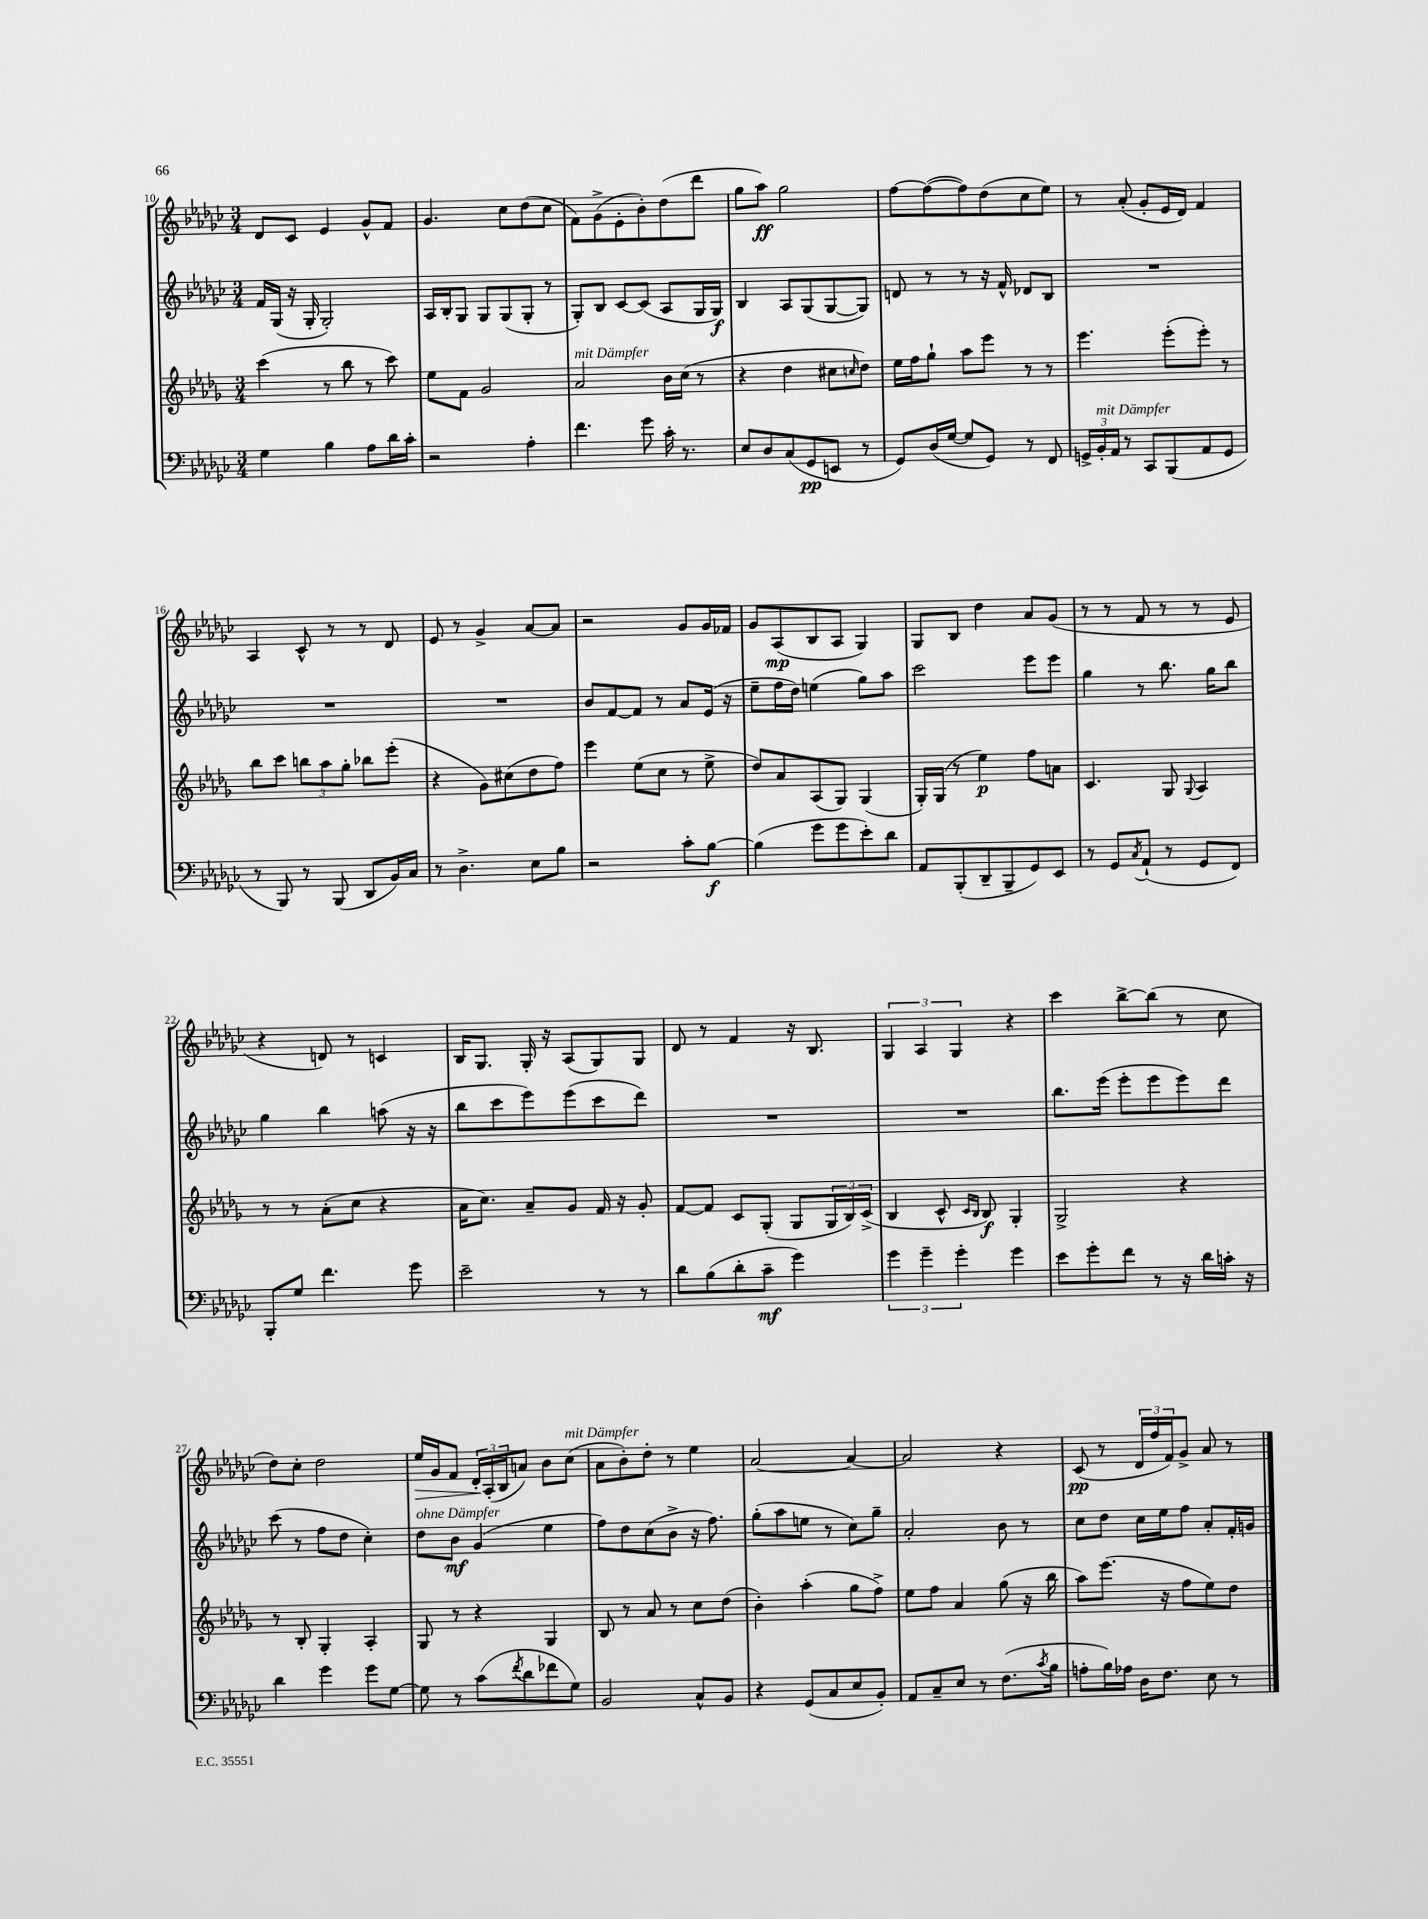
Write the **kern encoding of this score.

**kern	**dynam	**kern	**dynam	**kern	**dynam	**kern	**dynam
*part4	*part4	*part3	*part3	*part2	*part2	*part1	*part1
*staff4	*staff4	*staff3	*staff3	*staff2	*staff2	*staff1	*staff1
*clefF4	*	*clefG2	*	*clefG2	*	*clefG2	*
*k[b-e-a-d-g-c-]	*	*k[b-e-a-d-g-]	*	*k[b-e-a-d-g-c-]	*	*k[b-e-a-d-g-c-]	*
*M3/4	*	*M3/4	*	*M3/4	*	*M3/4	*
=10	=10	=10	=10	=10	=10	=10	=10
4G-\	.	(4ccc\	.	16f/LL	.	8d-/L	.
.	.	.	.	(16G-/JJ	.	.	.
.	.	.	.	16r	.	8c-/J	.
.	.	.	.	16G-'/	.	.	.
4B-\	.	8r	.	2G-'/)	.	4e-/	.
.	.	8bb-\	.	.	.	.	.
8A-\L	.	8r	.	.	.	8g-^^/L	.
16d-\L	.	8ccc\)	.	.	.	8f/J	.
16c-'\JJ	.	.	.	.	.	.	.
=11	=11	=11	=11	=11	=11	=11	=11
2r	.	8ee-\L	.	16A-/LL	.	4.g-/	.
.	.	.	.	16B-'/J	.	.	.
.	.	8f\J	.	8G-/J	.	.	.
.	.	2g-/	.	8G-/L	.	.	.
.	.	.	.	(8G-/	.	8cc-\L	.
4A-'\	.	.	.	8G-'/J	.	(8dd-\	.
.	.	.	.	8r	.	8cc-\J	.
=12	=12	=12	=12	=12	=12	=12	=12
!	!	!LO:TX:a:i:t=mit Dämpfer	!	!	!	!	!
4.f\	.	2a-/	.	8G-'/L)	.	8f\L)	.
.	.	.	.	8B-/J	.	(8g-^\	.
.	.	.	.	[8c-/L	.	8e-'\	.
8g-\	.	.	.	(8c-/J]	.	8b-'\)	.
16c-'\	.	16b-\LL	.	8A-/L	.	(8dd-\	.
8.r	.	(16cc\JJ	.	.	.	.	.
.	.	8r	.	16G-/L	.	8ddd-\J	.
.	.	.	.	16G-/JJ)	f	.	.
=13	=13	=13	=13	=13	=13	=13	=13
8E-/L	.	4r	.	4B-/	.	8gg-\L	.
8D-/	.	.	.	.	.	8aa-\J)	ff
(8C-/	.	4dd-\	.	8A-/L	.	2gg-\	.
8GG-/	pp	.	.	(8G-/	.	.	.
8EEn/J	.	8cc#X\L	.	[8G-/	.	.	.
.	.	16qqccn/	.	.	.	.	.
8r	.	8dd-\J)	.	8G-/J])	.	.	.
=14	=14	=14	=14	=14	=14	=14	=14
8GG-/L)	.	16ee-\LL	.	8dn/	.	[8ff\L	.
.	.	16ff\J	.	.	.	.	.
(16D-/L	.	8gg-`\J	.	8r	.	(8ff\_	.
[16G-/JJ	.	.	.	.	.	.	.
8G-/L]	.	8aa-\L	.	8r	.	8ff\])	.
8GG-/J)	.	8eee-\J	.	16r	.	(8dd-\	.
.	.	.	.	16f^^/	.	.	.
8r	.	8r	.	8d-X/L	.	8cc-\	.
8FF/	.	8r	.	8B-/J	.	8ee-\J)	.
=15	=15	=15	=15	=15	=15	=15	=15
24GGn^/LL	.	4.eee-\	.	2.r	.	8r	.
!LO:TX:a:i:t=mit Dämpfer	!	!	!	!	!	!	!
24BB-'/	.	.	.	.	.	.	.
24AA-/JJ	.	.	.	.	.	.	.
8r	.	.	.	.	.	(8a-'/	.
8CC-/L	.	.	.	.	.	8g-'/L	.
(8BBB-/	.	(8eee-'\L	.	.	.	16e-/L	.
.	.	.	.	.	.	16d-/JJ)	.
8AA-/	.	8eee-'\J)	.	.	.	4f/	.
8GG/J	.	8r	.	.	.	.	.
!!LO:LB:g=z
=16	=16	=16	=16	=16	=16	=16	=16
8r	.	8bb-\L	.	2.r	.	4A-/	.
8BBB-/)	.	8ccc\J	.	.	.	.	.
8r	.	12bbn\L	.	.	.	8c-^^/	.
.	.	12aa-\	.	.	.	.	.
(8BBB-/	.	.	.	.	.	8r	.
.	.	12gg-'\J	.	.	.	.	.
8DD-/L	.	8bb-X\L	.	.	.	8r	.
16BB-/L)	.	(8eee-'\J	.	.	.	8d-/	.
16C-/JJ	.	.	.	.	.	.	.
=17	=17	=17	=17	=17	=17	=17	=17
8r	.	4r	.	2.r	.	8e-/	.
4.D-^\	.	.	.	.	.	8r	.
.	.	8g-\L)	.	.	.	4g-^/	.
.	.	(8cc#X\	.	.	.	.	.
8E-\L	.	8dd-\	.	.	.	[8a-/L	.
8B-\J	.	8ff\J)	.	.	.	8a-/J]	.
=18	=18	=18	=18	=18	=18	=18	=18
2r	.	4eee-\	.	8b-/L	.	2r	.
.	.	.	.	[8f/	.	.	.
.	.	(8ee-\L	.	8f/J]	.	.	.
.	.	8cc\J	.	8r	.	.	.
8c-'\L	.	8r	.	8a-/L	.	8g-/L	.
[8B-\J	f	8ee-^\	.	(16e-/Jk	.	16g-/L	.
.	.	.	.	16r	.	16f-X/JJ	.
=19	=19	=19	=19	=19	=19	=19	=19
(4B-\]	.	8dd-/L)	.	8ee-~\L	.	8g-/L	.
.	.	8a-/	.	16ff\L	.	(8A-/	mp
.	.	.	.	16dd-\JJ)	.	.	.
8g-\L	.	(8A-/	.	(4een\	.	8B-/	.
8g-\	.	8G-/J)	.	.	.	8A-/J	.
8e-'\)	.	(4G-/	.	8gg-\L)	.	4G-/)	.
8d-\J	.	.	.	8aa-\J	.	.	.
=20	=20	=20	=20	=20	=20	=20	=20
8AA-/L	.	16G-'/LL)	.	2ccc-\	.	8G-/L	.
.	.	(16G-/JJ	.	.	.	.	.
(8BBB-'/	.	8r	.	.	.	8B-/J	.
8DD-~/	.	4ee-\)	p	.	.	4dd-\	.
8BBB-~/	.	.	.	.	.	.	.
8GG-/)	.	8ff\L	.	8eee-\L	.	8a-/L	.
8EE-/J	.	8an\J	.	8eee-\J	.	(8g-/J	.
=21	=21	=21	=21	=21	=21	=21	=21
8r	.	4.c/	.	4gg-\	.	8r	.
8GG-/L	.	.	.	.	.	8r	.
8qC-/	.	.	.	.	.	.	.
(8AA-`/J	.	.	.	8r	.	8f/	.
8r	.	8G-/	.	8.bb-\	.	8r	.
.	.	8qqG-/	.	.	.	.	.
8GG-/L	.	4A-/	.	.	.	8r	.
.	.	.	.	16gg-\KL	.	.	.
8FF/J)	.	.	.	8bb-\J	.	8e-/	.
!!LO:LB:g=z
=22	=22	=22	=22	=22	=22	=22	=22
8BBB-'/L	.	8r	.	4gg-\	.	4r	.
8G-/J	.	8r	.	.	.	.	.
4.f\	.	(8a-'\L	.	4bb-\	.	8dn/)	.
.	.	8cc\J	.	.	.	8r	.
.	.	4r	.	(8aan\	.	4cn/	.
8g-\	.	.	.	16r	.	.	.
.	.	.	.	16r	.	.	.
=23	=23	=23	=23	=23	=23	=23	=23
2e-~\	.	16a-\KL	.	8bb-\L	.	16B-/KL	.
.	.	8.cc\J)	.	.	.	8.G-/J	.
.	.	.	.	8ccc-\	.	.	.
.	.	8a-~/L	.	8eee-\)	.	16G-'/	.
.	.	.	.	.	.	16r	.
.	.	8g-/J	.	(8eee-\	.	(8A-/L	.
8r	.	16f/	.	8ccc-\	.	8G-/)	.
.	.	16r	.	.	.	.	.
8r	.	8g-'/	.	8ddd-\J)	.	8G-/J	.
=24	=24	=24	=24	=24	=24	=24	=24
8d-\L	.	[8f/L	.	2.r	.	8d-/	.
(8B-\	.	8f/J]	.	.	.	8r	.
8d-'\	.	8c/L	.	.	.	4f/	.
8c-~\J	mf	(8G-'/J	.	.	.	.	.
4g-\)	.	8G-/L	.	.	.	16r	.
.	.	.	.	.	.	8.B-/	.
.	.	24G-/L	.	.	.	.	.
.	.	24B-/)	.	.	.	.	.
.	.	(24c^/JJ	.	.	.	.	.
=25	=25	=25	=25	=25	=25	=25	=25
6g-\	.	4B-/	.	2.r	.	6G-/	.
6g-~\	.	.	.	.	.	6A-/	.
.	.	8c^^/	.	.	.	.	.
6g-'\	.	.	.	.	.	6G-/	.
.	.	16qqc/LL	.	.	.	.	.
.	.	16qqB-/JJ	.	.	.	.	.
.	.	8B-/)	f	.	.	.	.
4g-\	.	4G-'/	.	.	.	4r	.
=26	=26	=26	=26	=26	=26	=26	=26
8e-\L	.	2G-^/	.	8.bb-\L	.	4ccc-\	.
8g-'\	.	.	.	.	.	.	.
.	.	.	.	(16eee-\Jk	.	.	.
8f\J	.	.	.	8eee-'\L	.	[8bb-^\L	.
8r	.	.	.	8eee-\	.	(8bb-\J]	.
16r	.	4r	.	8eee-\)	.	8r	.
16d-\LL	.	.	.	.	.	.	.
16cn'\JJ	.	.	.	8ddd-\J	.	8cc-\	.
16r	.	.	.	.	.	.	.
!!LO:LB:g=z
=27	=27	=27	=27	=27	=27	=27	=27
4d-\	.	8r	.	(8ccc-\	.	8dd-\L)	.
.	.	8B-'/	.	8r	.	8cc-'\J	.
4g-\	.	4G-'/	.	8ff\L	.	2dd-\	.
.	.	.	.	8dd-\J	.	.	.
8g-\L	.	4A-'/	.	4cc-'\)	.	.	.
[8G-\J	.	.	.	.	.	.	.
=28	=28	=28	=28	=28	=28	=28	=28
!	!	!	!	!LO:TX:a:i:t=ohne Dämpfer	!	!	!
!	!	!	!	!	!	!	!LO:HP:b
8G-\]	.	8G-/	.	8dd-\L	.	16ee-/LL	>
.	.	.	.	.	.	16g-/J	.
8r	.	8r	.	8b-\J	mf	8f/J	.
(8c-\L	.	4r	.	(4g-/	.	24d-'/LL	.
.	.	.	.	.	.	(24A-'/	]
.	.	.	.	.	.	24B-/J	.
8qf/	.	.	.	.	.	.	.
8d-\	.	.	.	.	.	8an/J)	.
8f-X\	.	4G-/	.	4ee-\	.	8b-\L	.
!	!	!	!	!	!	!LO:TX:a:i:t=mit Dämpfer	!
8G-\J)	.	.	.	.	.	(8cc-\J	.
=29	=29	=29	=29	=29	=29	=29	=29
2BB-/	.	8B-/	.	8ff\L)	.	8a-\L	.
.	.	8r	.	8dd-\	.	8b-'\)	.
.	.	8a-/	.	(8cc-\	.	8dd-'\J	.
.	.	8r	.	8b-^\J	.	8r	.
8C-^^/L	.	8cc\L	.	16r	.	4ee-\	.
.	.	.	.	8.ff\)	.	.	.
8BB-/J	.	(8dd-\J	.	.	.	.	.
=30	=30	=30	=30	=30	=30	=30	=30
4r	.	4b-'\)	.	(8gg-'\L	.	[2a-/	.
.	.	.	.	8aa-\	.	.	.
(8GG-/L	.	(4aa-'\	.	8een\J	.	.	.
8C-/	.	.	.	8r	.	.	.
8E-/	.	8gg-\L	.	8cc-\L)	.	4a-/_	.
8BB-'/J)	.	8ff^\J)	.	8gg-~\J	.	.	.
=31	=31	=31	=31	=31	=31	=31	=31
8AA-/L	.	8ee-\L	.	2a-'/	.	2a-/]	.
8C-~/	.	8ff\J	.	.	.	.	.
8E-/J	.	4a-/	.	.	.	.	.
8r	.	.	.	.	.	.	.
(8.F\L	.	(8gg-\	.	8b-\	.	4r	.
.	.	16r	.	8r	.	.	.
8qc-/	.	.	.	.	.	.	.
16B-\Jk	.	16bb-\	.	.	.	.	.
=32	=32	=32	=32	=32	=32	=32	=32
8An'\L	.	8aa-\L)	.	8cc-\L	.	(8c-/	pp
16B-\L)	.	(8.eee-\J	.	8dd-\J	.	8r	.
16A-X\JJ	.	.	.	.	.	.	.
16D-\KL	.	.	.	16cc-\LL	.	24d-/LL	.
.	.	.	.	.	.	24ff/	.
8.F\J	.	16r	.	16ee-\J	.	.	.
.	.	.	.	.	.	24f/J)	.
.	.	8ff\L	.	8ff\J	.	8g-^/J	.
8E-\	.	8ee-\)	.	8a-'/L	.	8a-/	.
8r	.	8dd-\J	.	16f'/L	.	8r	.
.	.	.	.	16gn/JJ	.	.	.
==	==	==	==	==	==	==	==
*-	*-	*-	*-	*-	*-	*-	*-
